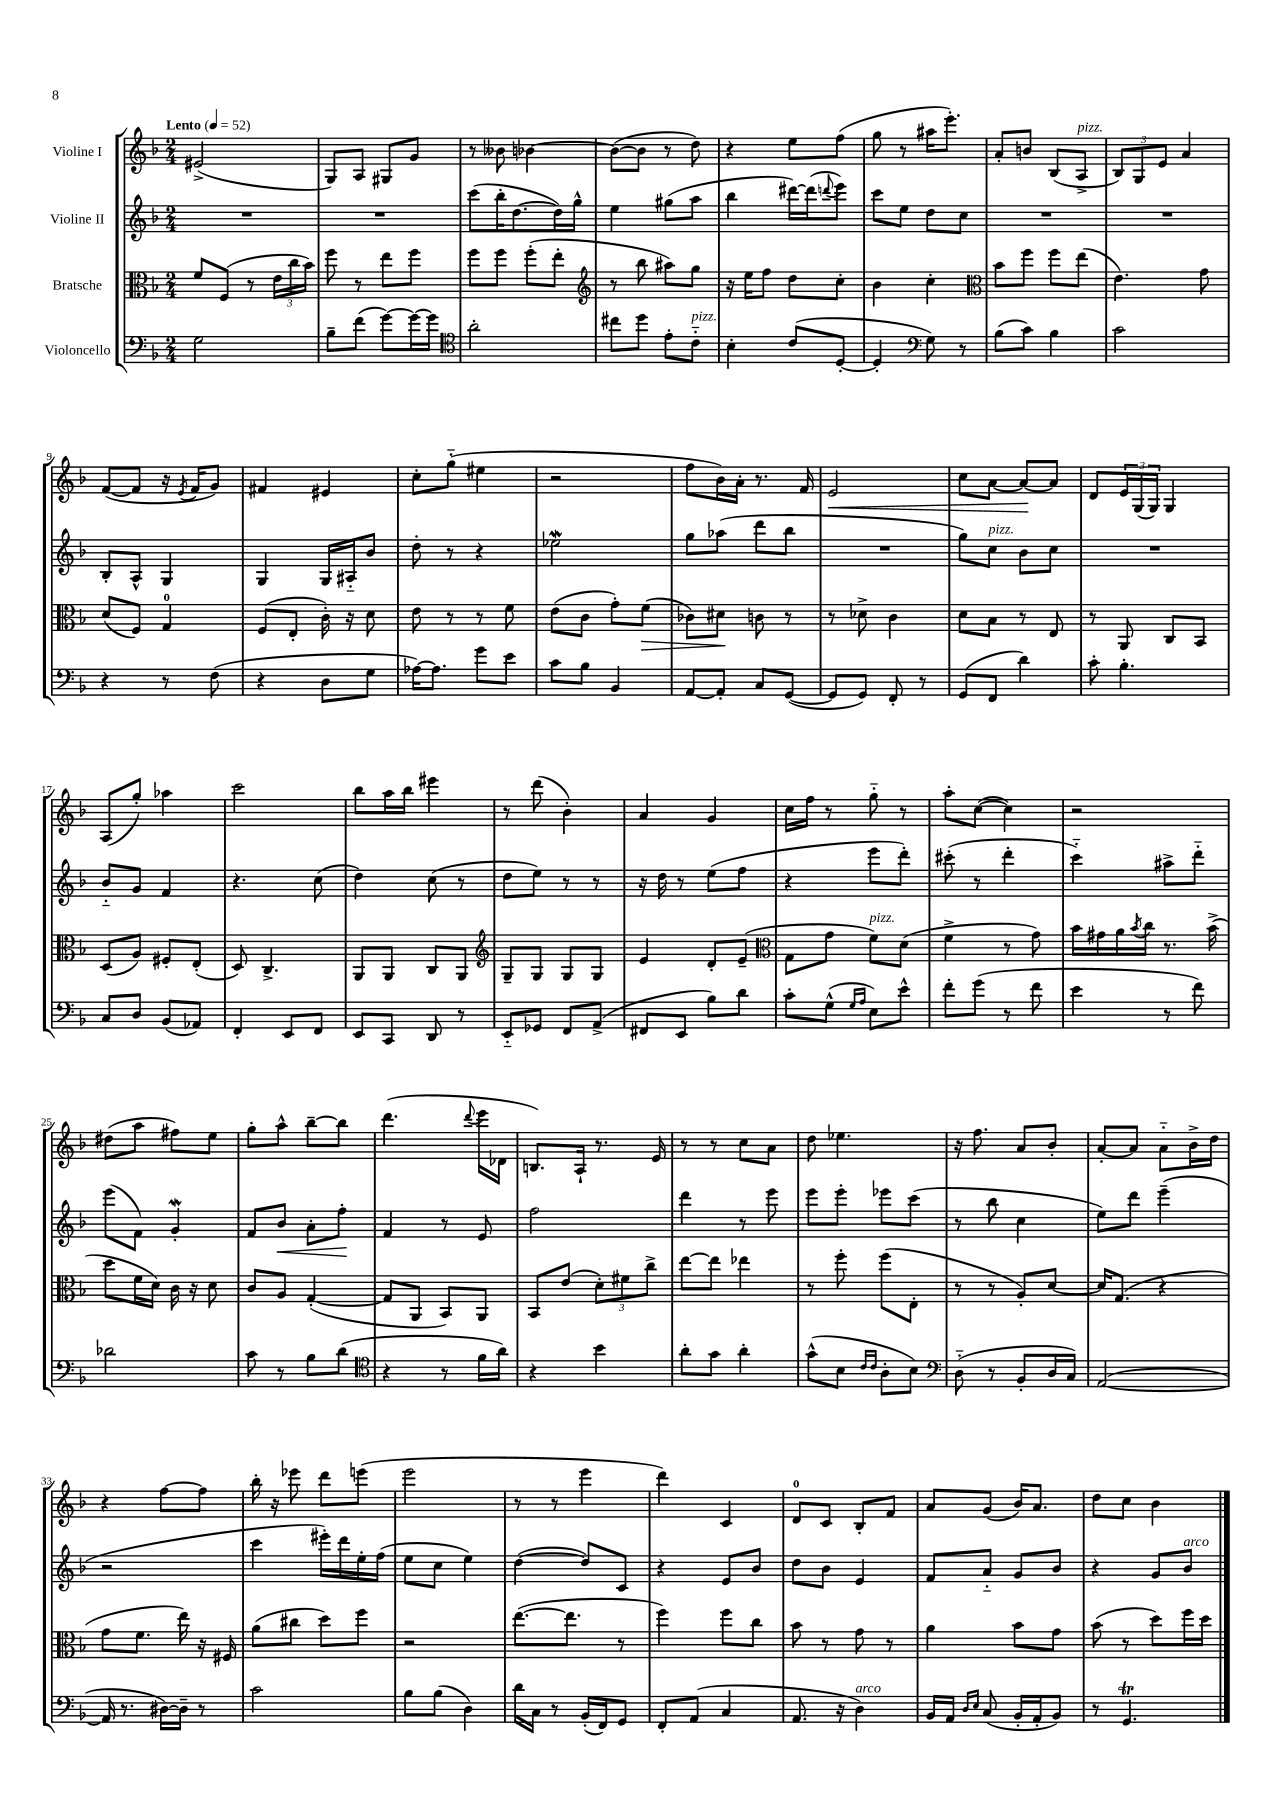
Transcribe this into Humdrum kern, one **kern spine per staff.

**kern	**kern	**dynam	**kern	**dynam	**kern	**dynam
*part4	*part3	*part3	*part2	*part2	*part1	*part1
*staff4	*staff3	*staff3	*staff2	*staff2	*staff1	*staff1
*I"Violoncello	*I"Bratsche	*	*I"Violine II	*	*I"Violine I	*
*clefF4	*clefC3	*	*clefG2	*	*clefG2	*
*k[b-]	*k[b-]	*	*k[b-]	*	*k[b-]	*
*M2/4	*M2/4	*	*M2/4	*	*M2/4	*
*MM52	*MM52	*	*MM52	*	*MM52	*
=1	=1	=1	=1	=1	=1	=1
!	!	!	!	!	!LO:TX:a:B:t=Lento	!
2G\	8f/L	.	2r	.	(2e#X^/	.
.	(8F/J	.	.	.	.	.
.	8r	.	.	.	.	.
.	24e\LL	.	.	.	.	.
.	24cc\	.	.	.	.	.
.	24b-\JJ)	.	.	.	.	.
=2	=2	=2	=2	=2	=2	=2
8B-~\L	8ff\	.	2r	.	8G/L)	.
(8f\J	8r	.	.	.	8A/J	.
[8g\L)	8ee\L	.	.	.	8G#X/L	.
16g\L_	8ff\J	.	.	.	8g/J	.
16g\JJ]	.	.	.	.	.	.
=3	=3	=3	=3	=3	=3	=3
*clefC4	*	*	*	*	*	*
2a'\	8ff\L	.	(8ccc\L	.	8r	.
.	8ff\J	.	16bb-'\K	.	8b--X\	.
.	.	.	[8.dd\	.	.	.
.	(8ff'\L	.	.	.	[4b-X\	.
.	8ee'\J	.	16dd\L])	.	.	.
.	.	.	16gg^^\JJ	.	.	.
=4	=4	=4	=4	=4	=4	=4
*	*clefG2	*	*	*	*	*
8cc#X\L	8r	.	4ee\	.	(8b-\L_	.
8dd\J	8bb-\	.	.	.	8b-\J]	.
8e'\L	8aa#X\L)	.	(8gg#X\L	.	8r	.
!LO:TX:a:i:t=pizz.	!	!	!	!	!	!
8c\J	8gg\J	.	8aa\J	.	8dd\)	.
=5	=5	=5	=5	=5	=5	=5
4B-'\	16r	.	4bb-\	.	4r	.
.	16ee\KL	.	.	.	.	.
.	8ff\J	.	.	.	.	.
(8c/L	8dd\L	.	[16ddd#X\LL)	.	8ee\L	.
.	.	.	(16ddd#\J]	.	.	.
.	.	.	8qqdddn/	.	.	.
[8D'/J	8cc'\J	.	8eee\J)	.	(8ff\J	.
=6	=6	=6	=6	=6	=6	=6
4D'/]	4b-\	.	8ccc\L	.	8gg\	.
.	.	.	8ee\J	.	8r	.
*clefF4	*	*	*	*	*	*
8G\)	4cc'\	.	8dd\L	.	16aa#X\KL	.
.	.	.	.	.	8.eee'\J)	.
8r	.	.	8cc\J	.	.	.
=7	=7	=7	=7	=7	=7	=7
*	*clefC3	*	*	*	*	*
(8B-\L	8b-\L	.	2r	.	8a'/L	.
8c\J)	8ff\J	.	.	.	8bn/J	.
4B-\	8ff\L	.	.	.	(8B-/L	.
!	!	!	!	!	!LO:TX:a:i:t=pizz.	!
.	(8ee\J	.	.	.	8A^/J	.
=8	=8	=8	=8	=8	=8	=8
2c\	4.e\)	.	2r	.	12B-/L)	.
.	.	.	.	.	12G/	.
.	.	.	.	.	12e/J	.
.	.	.	.	.	4a/	.
.	8g\	.	.	.	.	.
!!LO:LB:g=z
=9	=9	=9	=9	=9	=9	=9
4r	(8d/L	.	8B-'/L	.	([8f/L	.
.	8F/J)	.	8A^^/J	.	8f/J]	.
8r	4G/	.	4G/	.	16r	.
.	.	.	.	.	8qe/	.
.	.	.	.	.	16f/KL	.
(8F\	.	.	.	.	8g/J)	.
=10	=10	=10	=10	=10	=10	=10
4r	(8F/L	.	4G/	.	4f#X/	.
.	8E'/J	.	.	.	.	.
8D\L	16c'\)	.	16G/LL	.	4e#X/	.
.	16r	.	16A#X/J	.	.	.
8G\J	8d\	.	8b-/J	.	.	.
=11	=11	=11	=11	=11	=11	=11
[16A-X\KL)	8e\	.	8dd'\	.	8cc'\L	.
8.A-\J]	.	.	.	.	.	.
.	8r	.	8r	.	(8gg\J	.
8g\L	8r	.	4r	.	4ee#X\	.
8e\J	8f\	.	.	.	.	.
=12	=12	=12	=12	=12	=12	=12
8c\L	(8e\L	.	2ee-Xw\	.	2r	.
8B-\J	8c\J	.	.	.	.	.
4BB-/	8g'\L)	.	.	.	.	.
!	!	!LO:HP:b	!	!	!	!
.	(8f\J	>	.	.	.	.
=13	=13	=13	=13	=13	=13	=13
[8AA/L	8c-X\L)	.	8gg\L	.	8ff\L	.
8AA'/J]	8d#X\J	.	(8aa-X\J	.	16b-\L)	.
.	.	.	.	.	16a'\JJ	.
8C/L	8cn\	]	8ddd\L	.	8.r	.
([8GG/J	8r	.	8bb-\J	.	.	.
.	.	.	.	.	16f/	.
=14	=14	=14	=14	=14	=14	=14
!	!	!	!	!	!	!LO:HP:b
8GG/L]	8r	.	2r	.	2e/	<
8GG/J)	8d-X^\	.	.	.	.	.
8FF'/	4c\	.	.	.	.	.
8r	.	.	.	.	.	.
=15	=15	=15	=15	=15	=15	=15
(8GG/L	8d\L	.	8gg\L)	.	8cc\L	.
!	!	!	!LO:TX:a:i:t=pizz.	!	!	!
8FF/J	8B-\J	.	8cc\J	.	[8a\J	.
4d\)	8r	.	8b-\L	.	8a/L_	.
.	8E/	.	8cc\J	.	8a/J]	[
=16	=16	=16	=16	=16	=16	=16
8c'\	8r	.	2r	.	8d/L	.
4.B-'\	8AA/	.	.	.	24e/L	.
.	.	.	.	.	(24G/	.
.	.	.	.	.	24G/JJ)	.
.	8C/L	.	.	.	4G/	.
.	8BB-/J	.	.	.	.	.
!!LO:LB:g=z
=17	=17	=17	=17	=17	=17	=17
8C/L	(8D/L	.	8b-/L	.	(8A/L	.
8D/J	8A/J)	.	8g/J	.	8gg'/J)	.
(8BB-/L	8F#X'/L	.	4f/	.	4aa-X\	.
8AA-X/J)	(8E'/J	.	.	.	.	.
=18	=18	=18	=18	=18	=18	=18
4FF'/	8D/)	.	4.r	.	2ccc\	.
.	4.C^/	.	.	.	.	.
8EE/L	.	.	.	.	.	.
8FF/J	.	.	(8cc\	.	.	.
=19	=19	=19	=19	=19	=19	=19
8EE/L	8AA/L	.	4dd\)	.	8bb-\L	.
8CC/J	8AA/J	.	.	.	16aa\L	.
.	.	.	.	.	16bb-\JJ	.
8DD/	8C/L	.	(8cc\	.	4eee#X\	.
8r	8AA/J	.	8r	.	.	.
=20	=20	=20	=20	=20	=20	=20
*	*clefG2	*	*	*	*	*
8EE/L	8G~/L	.	8dd\L	.	8r	.
8GG-X/J	8G/J	.	8ee\J)	.	(8ddd\	.
8FF/L	8G/L	.	8r	.	4b-'\)	.
(8AA^/J	8G/J	.	8r	.	.	.
=21	=21	=21	=21	=21	=21	=21
8FF#X/L	4e/	.	16r	.	4a/	.
.	.	.	16dd\	.	.	.
8EE/J	.	.	8r	.	.	.
8B-\L)	8d'/L	.	(8ee\L	.	4g/	.
8d\J	(8e~/J	.	8ff\J	.	.	.
=22	=22	=22	=22	=22	=22	=22
*	*clefC3	*	*	*	*	*
8c'\L	8G\L	.	4r	.	16cc\LL	.
.	.	.	.	.	16ff\JJ	.
(8G^^\J	8g\J	.	.	.	8r	.
16qqG/LL	.	.	.	.	.	.
16qqA/JJ	.	.	.	.	.	.
!	!LO:TX:a:i:t=pizz.	!	!	!	!	!
8E\L)	8f\L)	.	8eee\L	.	8gg\	.
8e^^\J	(8d\J	.	8ddd'\J)	.	8r	.
=23	=23	=23	=23	=23	=23	=23
8f'\L	4f^\	.	(8ccc#X'\	.	8aa'\L	.
(8g\J	.	.	8r	.	([8cc\J	.
8r	8r	.	4ddd'\	.	4cc\])	.
8f\	8g\)	.	.	.	.	.
=24	=24	=24	=24	=24	=24	=24
4e\	16b-\LL	.	4ccc\)	.	2r	.
.	16g#X\	.	.	.	.	.
.	16a\	.	.	.	.	.
.	8qb-/	.	.	.	.	.
.	16cc\JJ	.	.	.	.	.
8r	8.r	.	8aa#X^\L	.	.	.
8f\)	.	.	8ddd\J	.	.	.
.	(16b-^\	.	.	.	.	.
!!LO:LB:g=z
=25	=25	=25	=25	=25	=25	=25
2d-X\	8dd\L	.	(8eee\L	.	(8dd#X\L	.
.	16f\L	.	8f\J)	.	8aa\J	.
.	16d\JJ)	.	.	.	.	.
.	16c\	.	4gW'/	.	8ff#X\L)	.
.	16r	.	.	.	.	.
.	8d\	.	.	.	8ee\J	.
=26	=26	=26	=26	=26	=26	=26
8c\	8c/L	.	8f/L	.	8gg'\L	.
!	!	!	!	!LO:HP:b	!	!
8r	8A/J	.	8b-/J	<	8aa^^\J	.
8B-\L	([4G'/	.	8a'\L	.	[8bb-~\L	.
(8d\J	.	.	8ff'\J	.	8bb-\J]	.
.	.	.	.	[	.	.
=27	=27	=27	=27	=27	=27	=27
*clefC4	*	*	*	*	*	*
4r	8G/L]	.	4f/	.	(4.ddd\	.
.	8AA/J	.	.	.	.	.
8r	8BB-/L)	.	8r	.	.	.
.	.	.	.	.	8qqddd/	.
16f\LL	8AA/J	.	8e/	.	16eee\LL	.
16a\JJ)	.	.	.	.	16d-X\JJ	.
=28	=28	=28	=28	=28	=28	=28
4r	8BB-/L	.	2ff\	.	8.Bn/L)	.
.	(8e/J	.	.	.	.	.
.	.	.	.	.	16A`/Jk	.
4b-\	12d'\L)	.	.	.	8.r	.
.	12f#X\	.	.	.	.	.
.	12cc^\J	.	.	.	.	.
.	.	.	.	.	16e/	.
=29	=29	=29	=29	=29	=29	=29
8a'\L	[8ee\L	.	4ddd\	.	8r	.
8g\J	8ee\J]	.	.	.	8r	.
4a'\	4ee-X\	.	8r	.	8cc\L	.
.	.	.	8eee\	.	8a\J	.
=30	=30	=30	=30	=30	=30	=30
(8g^^\L	8r	.	8eee\L	.	8dd\	.
8B-\J	8ff'\	.	8eee'\J	.	4.ee-X\	.
16qqc/LL	.	.	.	.	.	.
16qqc/JJ	.	.	.	.	.	.
8A'\L	(8ff\L	.	8eee-X\L	.	.	.
8B-\J)	8E'\J	.	(8ccc\J	.	.	.
=31	=31	=31	=31	=31	=31	=31
*clefF4	*	*	*	*	*	*
(8D\	8r	.	8r	.	16r	.
.	.	.	.	.	8.ff\	.
8r	8r	.	8bb-\	.	.	.
8BB-'/L	8A'/L)	.	4cc\	.	8a/L	.
16D/L	[8d/J	.	.	.	8b-'/J	.
16C/JJ)	.	.	.	.	.	.
=32	=32	=32	=32	=32	=32	=32
([2AA/	16d/KL]	.	8ee\L)	.	[8a'/L	.
.	(8.G/J	.	.	.	.	.
.	.	.	8ddd\J	.	8a/J]	.
.	4r	.	(4eee~\	.	8a\L	.
.	.	.	.	.	16b-^\L	.
.	.	.	.	.	16dd\JJ	.
!!LO:LB:g=z
=33	=33	=33	=33	=33	=33	=33
16AA/]	8g\L	.	2r	.	4r	.
8.r	.	.	.	.	.	.
.	8.f\J	.	.	.	.	.
[16D#X\LL)	.	.	.	.	[8ff\L	.
16D#~\JJ]	16ee\)	.	.	.	.	.
8r	16r	.	.	.	8ff\J]	.
.	16F#X/	.	.	.	.	.
=34	=34	=34	=34	=34	=34	=34
2c\	(8a\L	.	4ccc\	.	16bb-'\	.
.	.	.	.	.	16r	.
.	8cc#X\J	.	.	.	8eee-X\	.
.	8dd\L)	.	16eee#X'\LL)	.	8ddd\L	.
.	.	.	16ddd\	.	.	.
.	8ff\J	.	16ee'\	.	(8eeen\J	.
.	.	.	(16ff\JJ	.	.	.
=35	=35	=35	=35	=35	=35	=35
8B-\L	2r	.	8ee\L	.	2eee\	.
(8B-\J	.	.	8cc\J	.	.	.
4D\)	.	.	4ee\)	.	.	.
=36	=36	=36	=36	=36	=36	=36
16d\LL	([8.ee\L	.	([4dd\	.	8r	.
16C\JJ	.	.	.	.	.	.
8r	.	.	.	.	8r	.
.	8.ee\J]	.	.	.	.	.
(16BB-'/LL	.	.	8dd/L])	.	4eee\	.
16FF/J)	.	.	.	.	.	.
8GG/J	8r	.	8c/J	.	.	.
=37	=37	=37	=37	=37	=37	=37
8FF'/L	4ff\)	.	4r	.	4ddd\)	.
(8AA/J	.	.	.	.	.	.
4C/	8ff\L	.	8e/L	.	4c/	.
.	8cc\J	.	8b-/J	.	.	.
=38	=38	=38	=38	=38	=38	=38
8.AA/	8b-\	.	8dd\L	.	8d/L	.
.	8r	.	8b-\J	.	8c/J	.
16r	.	.	.	.	.	.
!LO:TX:a:i:t=arco	!	!	!	!	!	!
4D\)	8g\	.	4e/	.	8B-'/L	.
.	8r	.	.	.	8f/J	.
=39	=39	=39	=39	=39	=39	=39
16BB-/LL	4a\	.	8f/L	.	8a/L	.
16AA/JJ	.	.	.	.	.	.
16qqD/LL	.	.	.	.	.	.
16qqE/JJ	.	.	.	.	.	.
(8C/	.	.	8a/J	.	(8g/J	.
16BB-'/LL	8b-\L	.	8g/L	.	16b-/KL)	.
16AA'/J	.	.	.	.	8.a/J	.
8BB-/J)	8g\J	.	8b-/J	.	.	.
=40	=40	=40	=40	=40	=40	=40
8r	(8b-\	.	4r	.	8dd\L	.
4.GGT/	8r	.	.	.	8cc\J	.
.	8dd\L)	.	8g/L	.	4b-\	.
!	!	!	!LO:TX:a:i:t=arco	!	!	!
.	16ff\L	.	8b-/J	.	.	.
.	16dd\JJ	.	.	.	.	.
==	==	==	==	==	==	==
*-	*-	*-	*-	*-	*-	*-
